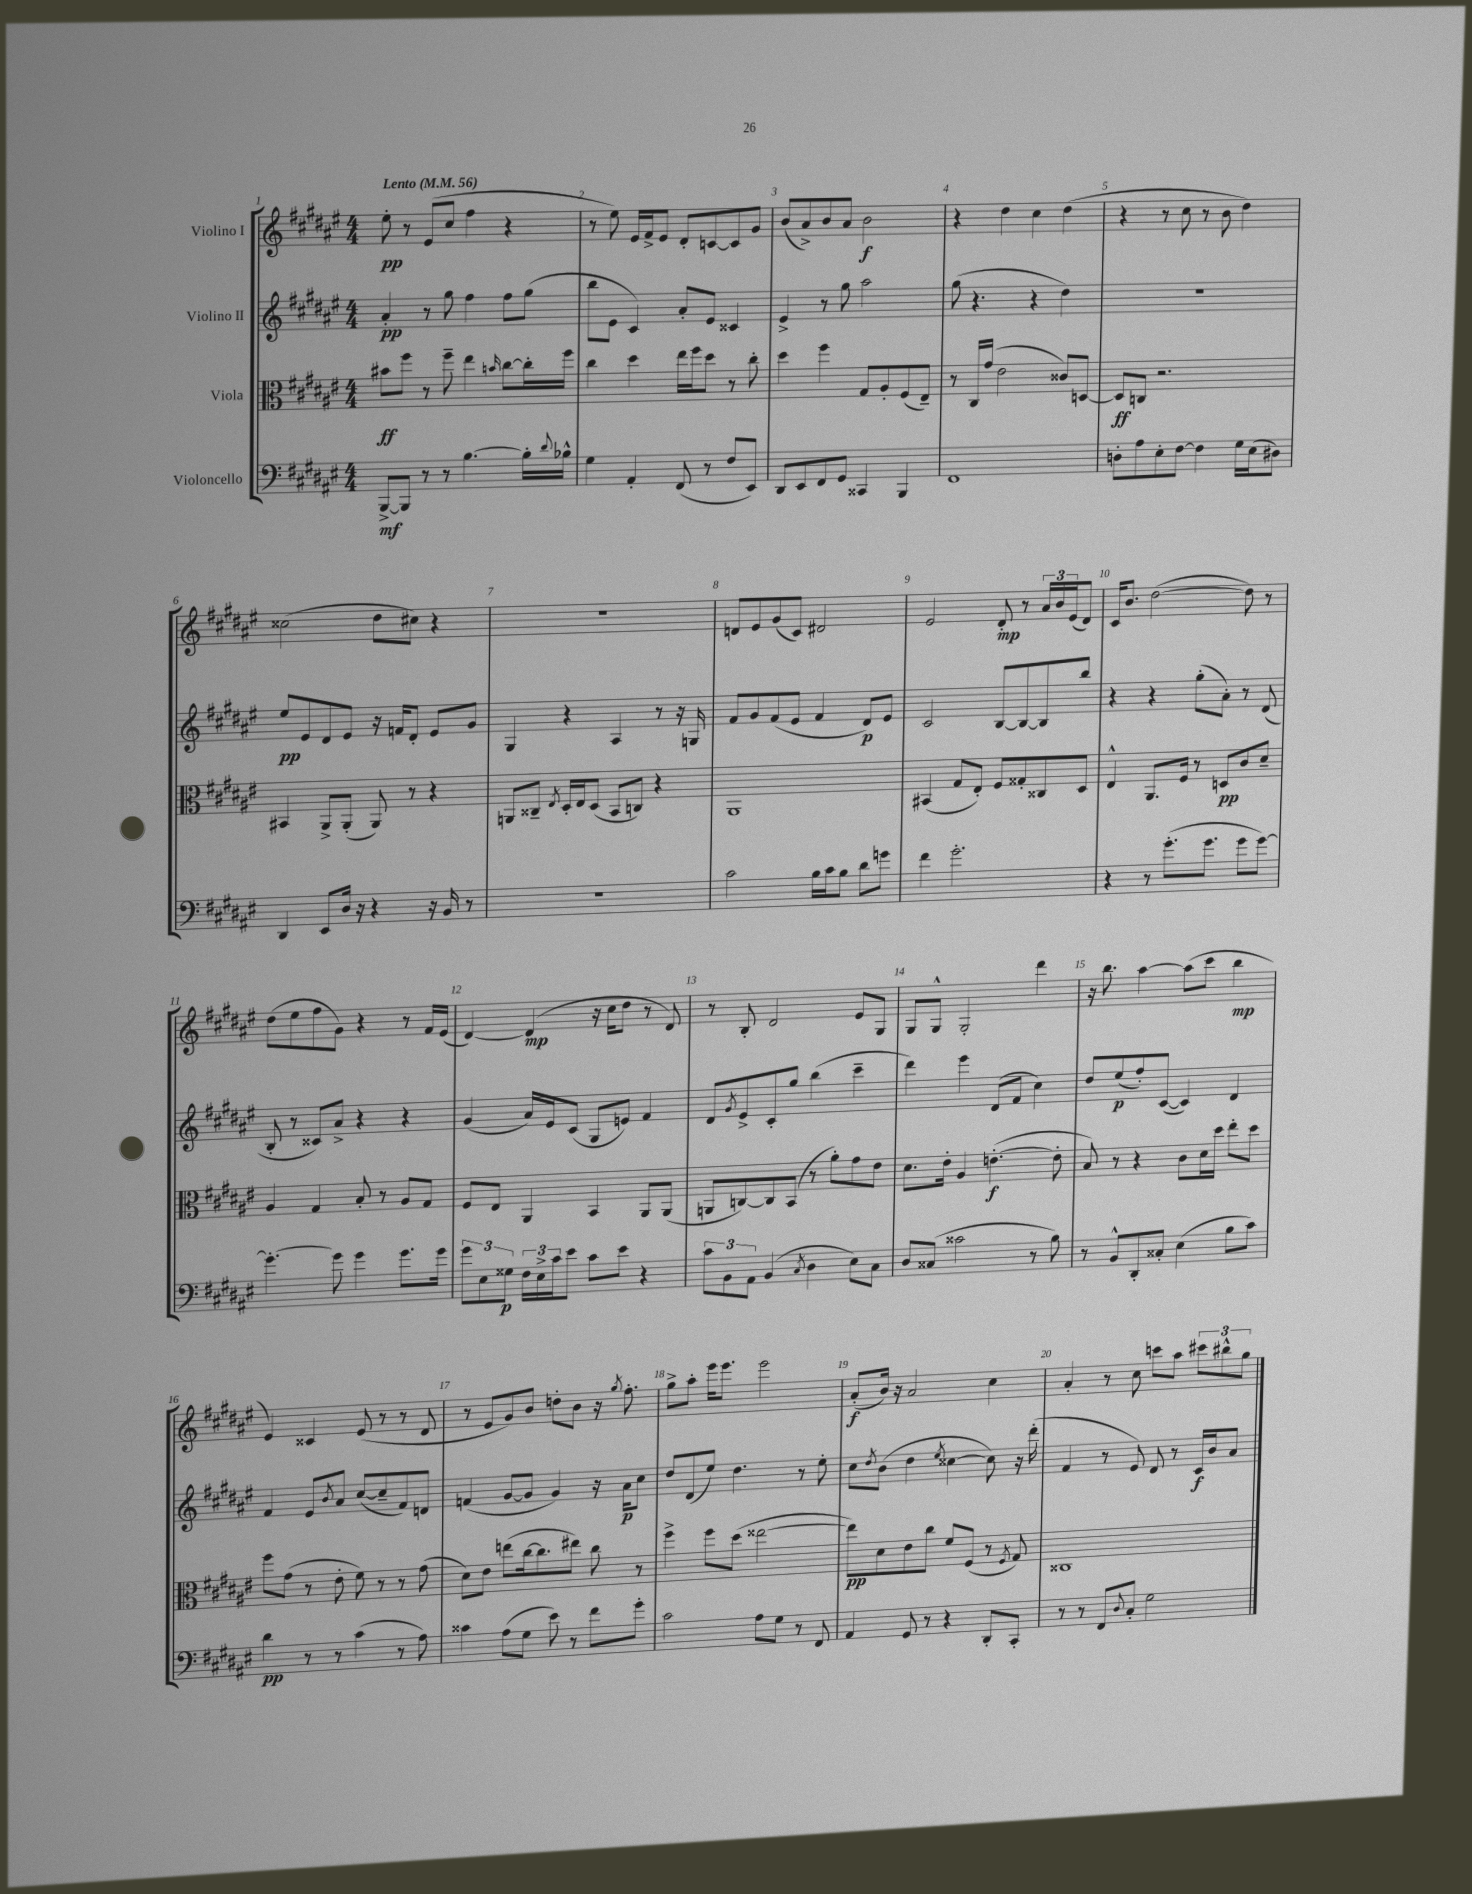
<<
\new StaffGroup <<
\new Staff = "s0" \with { instrumentName = "Violino I" } {
    \clef treble \key fis \major \numericTimeSignature \time 4/4 \tempo "Lento" 4 = 56
    eis''8-.\pp r8 eis'8( cis''8 fis''4 r4 |
    r8 eis''8) eis'16 fis'16-> eis'8 dis'8-. c'8~ c'8 gis'8 |
    b'8( ais'8->) b'8 ais'8 b'2\f |
    r4 dis''4 cis''4 dis''4( |
    r4 r8 cis''8 r8 b'8 dis''4) |
    cisis''2( dis''8 cis''8) r4 |
    r1 |
    d'8 eis'8 gis'8( cis'8) dis'2 |
    eis'2 dis'8-.\mp r8 \tuplet 3/2 { ais'16 b'16 eis'16( } dis'8) |
    cis'16 b'8. dis''2~( dis''8) r8 |
    dis''8( eis''8 fis''8 gis'8) r4 r8 fis'16 eis'16( |
    dis'4~) dis'4\mp( r16 cis''16 dis''8 r8 dis'8) |
    r8 b8-. dis'2 eis'8 gis8 |
    gis8 gis8-^ gis2-. dis'''4 |
    r16 b''8. ais''4~ ais''8( cis'''8 b''4\mp |
    eis'4) cisis'4 eis'8( r8 r8 dis'8 |
    r8 eis'8 gis'8) b'8 d''8-. b'8 r16 \acciaccatura { gis''8 } fis''8.-. |
    gis''8-> ais''8-. eis'''16 eis'''8. eis'''2 |
    ais'8-.\f( b'16) r16 ais'2 cis''4 |
    ais'4-. r8 cis''8 c'''8 ais''8 \tuplet 3/2 { cis'''8 bis''8-^ gis''8 } \bar "|." |
}
\new Staff = "s1" \with { instrumentName = "Violino II" } {
    \clef treble \key fis \major \numericTimeSignature \time 4/4
    ais'4-.\pp r8 gis''8 fis''4 fis''8 gis''8( |
    b''8 eis'8 cis'4) ais'8-. eis'8 cisis'4 |
    eis'4-> r8 gis''8 ais''2 |
    gis''8( r4. r4 dis''4) |
    R1 |
    eis''8\pp eis'8 dis'8 eis'8 r16 f'16 dis'8-. eis'8 gis'8 |
    gis4 r4 ais4 r8 r16 g16 |
    fis'8 gis'8 fis'8( eis'8 fis'4 dis'8\p) eis'8 |
    cis'2 b8~ b8~ b8 b''8 |
    r4 r4 gis''8-.( ais'8-.) r8 dis'8( |
    b8-. r8 cisis'8) ais'8-> r4 r4 |
    gis'4( ais'16) eis'16 cis'8( gis8 e'8) fis'4 |
    dis'8 \acciaccatura { gis'8 } eis'8-> cis'8-. gis''8 b''4( cis'''4-- |
    dis'''4) eis'''4 dis'8( fis'8 cis''4) |
    dis''8 eis''8\p( fis''8-.) cis'8~( cis'4) dis'4 |
    fis'4 eis'8 \acciaccatura { b'8 } ais'8 cis''8~( cis''8-- fis'8) d'8 |
    f'4( gis'8~ gis'8 gis'4) r16 ais'16\p cis''8 |
    dis''8 dis'8( eis''8) dis''4. r8 eis''8-. |
    cis''8 \acciaccatura { dis''8 } b'8( dis''4 \acciaccatura { eis''8 } cisis''4~ cisis''8) r16 dis'''16-.( |
    fis'4 r8 eis'8) dis'8 r8 cis'16\f b'16 ais'8 \bar "|." |
}
\new Staff = "s2" \with { instrumentName = "Viola" } {
    \clef alto \key fis \major \numericTimeSignature \time 4/4
    bis'8\ff fis''8 r8 fis''8-- eis''4 \grace { b'16 } cis''8~ cis''16-. fis''16 |
    cis''4 dis''4 eis''16 fis''16 dis''8 r8 cis''8-. |
    dis''4 fis''4 gis8 ais8-. fis8( eis8--) |
    r8 cis16 gis'16( eis'2 cisis'8) d8~ |
    d8\ff c8 r2. |
    bis,4 ais,8-> ais,8-.( ais,8) r8 r4 |
    a,8 cisis8-- \acciaccatura { eis8 } dis16-. eis16 dis8( b,8 c8) r4 |
    ais,1 |
    bis,4( gis8 eis8-.) fis8 gisis8-. cisis8 dis8 |
    eis4-^ ais,8. fis16 r8 d8\pp cis'8 dis'8-- |
    ais4 gis4 b8-. r8 ais8 gis8 |
    fis8 eis8 ais,4 b,4 ais,8 ais,8( |
    a,8 c8~) c8 b,8( r8 ais'8-.) gis'8 eis'8 |
    dis'8. eis'16-. ais4 e'4.~-.\f( e'8-. |
    b8) r8 r4 cis'8 dis'16 dis''16 eis''8-. dis''8 |
    fis''8 gis'8( r8 eis'8-. fis'8) r8 r8 gis'8( |
    dis'8) eis'8 e''8( cis''16~ cis''8. eis''8) cis''8 r8 |
    fis''4-> fis''8 dis''8( eisis''2~ |
    eisis''8\pp) dis'8 eis'8 cis''8 fis'8 fis8( r8 \acciaccatura { fis8 } gis8) |
    cisis1 \bar "|." |
}
\new Staff = "s3" \with { instrumentName = "Violoncello" } {
    \clef bass \key fis \major \numericTimeSignature \time 4/4
    b,,8~->\mf b,,8 r8 r8 b4.~ b16-. \appoggiatura { dis'8 } bes16-^ |
    gis4 ais,4-. fis,8( r8 fis8 eis,8) |
    dis,8 eis,8 fis,8 gis,8 cisis,4 b,,4 |
    fis,1 |
    d8-. ais8 eis8-. fis8~ fis4 gis16 eis16( dis8) |
    dis,4 eis,8 dis16 r16 r4 r16 b,16 r8 |
    R1 |
    cis'2 b16 cis'16 b8 dis'8 g'8 |
    fis'4 gis'2.-. |
    r4 r8 gis'8.-.( gis'8. gis'8 gis'8~) |
    gis'4.~-. gis'8 gis'4 gis'8. gis'16 |
    \tuplet 3/2 { gis'8 eis8 gisis8\p } \tuplet 3/2 { fis16 eis16-> cis'16 } eis'8 cis'8 eis'8 r4 |
    \tuplet 3/2 { cis'8 b,8 ais,8 } b,4( \acciaccatura { cis8 } dis4 eis8) cis8 |
    dis8 cisis8( cisis'2 r8 b8) |
    r8 b,8-^ dis,8-. cisis8-. eis4( b8 cis'8) |
    dis'4\pp r8 r8 cis'4( r8 ais8) |
    cisis'4 ais8( gis8 eis'8) r8 fis'8 gis'8-. |
    cis'2 ais8 gis8 r8 fis,8 |
    ais,4 gis,8 r8 r4 dis,8-. cis,8-. |
    r8 r8 fis,8 \appoggiatura { dis8 } cis8-. gis2 \bar "|." |
}
>>
>>
\layout { \context { \Score \override BarNumber.break-visibility = ##(#f #t #t) barNumberVisibility = #all-bar-numbers-visible } }
